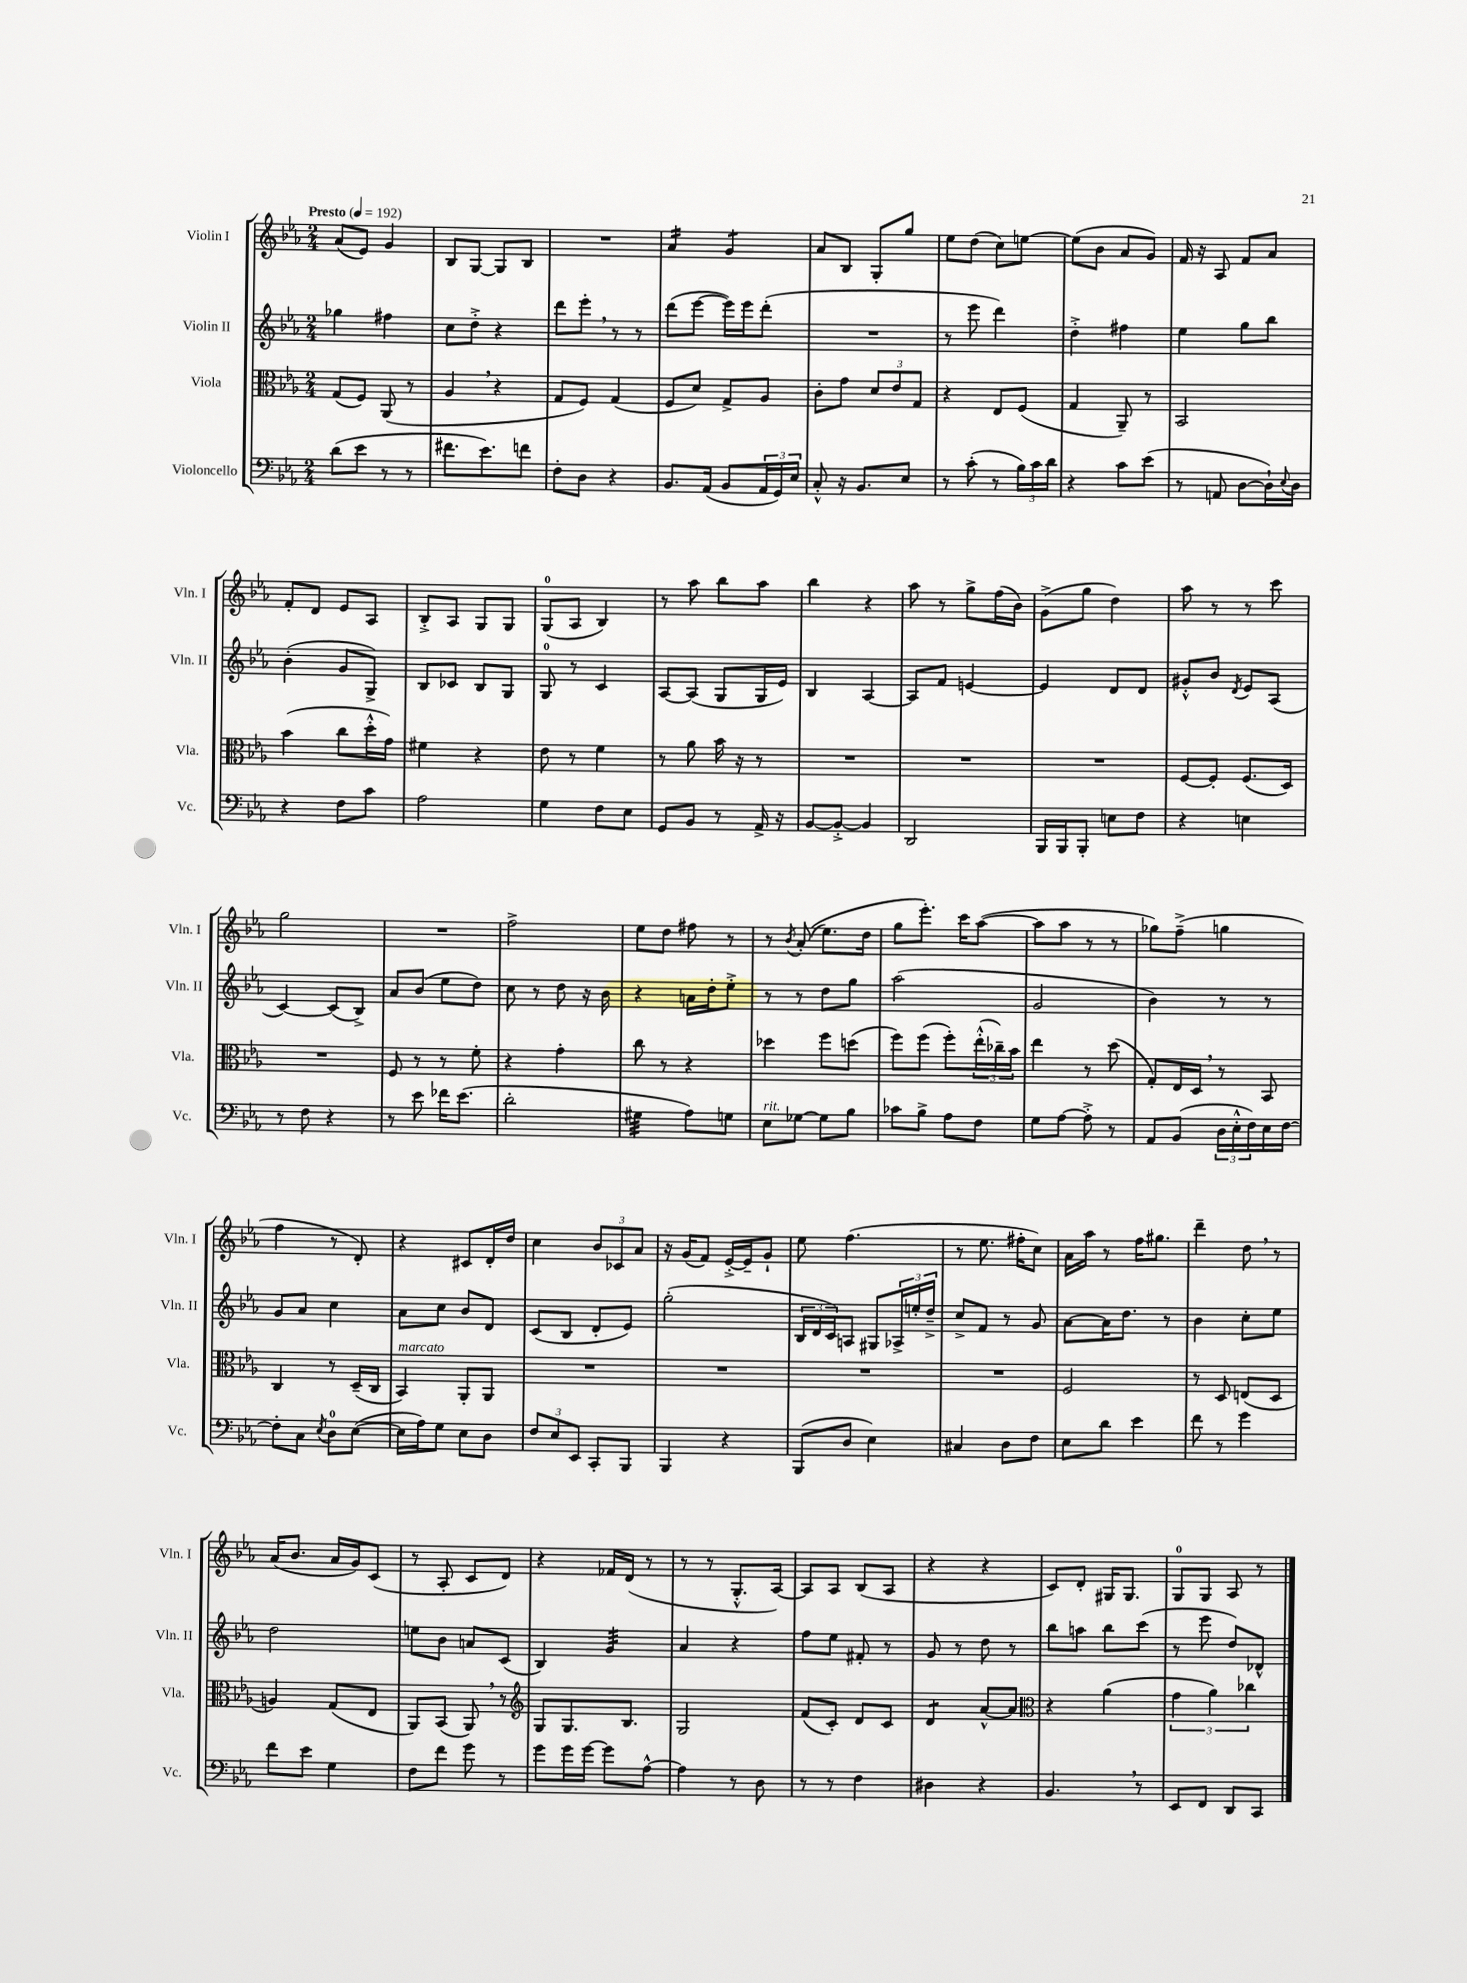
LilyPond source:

<<
\new StaffGroup <<
\new Staff = "s0" \with { instrumentName = "Violin I" shortInstrumentName = "Vln. I" } {
    \clef treble \key ees \major \numericTimeSignature \time 2/4 \tempo "Presto" 4 = 192
    aes'8( ees'8) g'4 |
    bes8 g8~ g8 bes8 |
    R2 |
    aes'4:16 g'4:8 |
    aes'8 bes8 g8-. g''8 |
    ees''8 d''8( c''8) e''8~ |
    e''8( bes'8 aes'8 g'8) |
    f'16 r16 aes8 f'8 aes'8 |
    f'8-. d'8 ees'8 aes8 |
    bes8-.-> aes8 g8 g8 |
    g8-0( aes8 bes4) |
    r8 aes''8 bes''8 aes''8 |
    bes''4 r4 |
    aes''8 r8 g''8-> f''16( bes'16) |
    g'8->( g''8 d''4) |
    aes''8 r8 r8 c'''8 |
    g''2 |
    R2 |
    f''2-> |
    ees''8 d''8 fis''8 r8 |
    r8 \acciaccatura { bes'8 } aes'8-.(\( ees''8.) d''16 |
    g''8 ees'''8.-.\) c'''16 aes''8~( |
    aes''8 aes''8 r8 r8 |
    ges''8) f''8--->( g''4 |
    f''4 r8 d'8-.) |
    r4 cis'8 d'16-. d''16 |
    c''4 \tuplet 3/2 { bes'8 ces'8 aes'8 } |
    r16 g'16( f'8) ees'16~-.-> ees'16-- g'8-! |
    ees''8 f''4.( |
    r8 ees''8. fis''16-. c''8) |
    aes'16 aes''16 r8 f''16 gis''8. |
    d'''4-- d''8 \breathe r8 |
    aes'16( bes'8. aes'16 g'16) c'8( |
    r8 aes8-. c'8 d'8) |
    r4 fes'16 d'16( r8 |
    r8 r8 g8.-.-^ aes16~) |
    aes8 aes8 bes8( aes8 |
    r4 r4 |
    c'8) d'8-. gis16 gis8. |
    g8-0 g8 aes8 r8 \bar "|." |
}
\new Staff = "s1" \with { instrumentName = "Violin II" shortInstrumentName = "Vln. II" } {
    \clef treble \key ees \major \numericTimeSignature \time 2/4
    ges''4 fis''4 |
    c''8 d''8-.-> r4 |
    d'''8 ees'''8-. \breathe r8 r8 |
    d'''8( ees'''8~ ees'''16) ees'''16 d'''8-.( |
    R2 |
    r8 ees'''8 d'''4) |
    d''4-.-> fis''4 |
    ees''4 g''8 bes''8 |
    bes'4-.( g'8 g8->) |
    bes8 ces'8 bes8 g8 |
    g8-0 r8 c'4 |
    aes8~ aes8( g8 g16 ees'16) |
    bes4 aes4~ |
    aes8 f'8 e'4~ |
    e'4 d'8 d'8 |
    gis'8-.-^ bes'8 \acciaccatura { d'8 } ees'8 aes8( |
    c'4~) c'8( bes8->) |
    aes'8 bes'8( ees''8 d''8) |
    c''8 r8 d''8 r16 bes'16 |
    r4 a'16 d''16-. ees''8-.-> |
    r8 r8 d''8 g''8 |
    aes''2( |
    g'2 |
    bes'4) r8 r8 |
    g'8 aes'8 c''4 |
    aes'8 c''8 bes'8 d'8 |
    c'8( bes8 d'8-. ees'8) |
    g''2-.( |
    \tuplet 3/2 { bes16 d'16 c'16) } a8 gis8 \tuplet 3/2 { aes16-> e''16-. d''16---> } |
    c''8-> f'8 r8 g'8 |
    aes'8~ aes'16 d''8. r8 |
    bes'4 c''8-. ees''8 |
    d''2 |
    e''8 bes'8 a'8 c'8( |
    bes4) g'4:32 |
    aes'4 r4 |
    f''8 ees''8 fis'8-. r8 |
    g'8 r8 d''8 r8 |
    bes''8 a''8 bes''8 c'''8( |
    r8 ees'''8 d''8) des'8-^ \bar "|." |
}
\new Staff = "s2" \with { instrumentName = "Viola" shortInstrumentName = "Vla." } {
    \clef alto \key ees \major \numericTimeSignature \time 2/4
    g8( f8) aes,8( r8 |
    aes4 \breathe r4 |
    g8 f8) g4( |
    f8 d'8) g8-> aes8 |
    c'8-. g'8 \tuplet 3/2 { d'8 ees'8 g8 } |
    r4 ees8 f8( |
    g4 aes,8--) r8 |
    bes,2 |
    bes'4( c''8 d''16-.-^ g'16) |
    fis'4 r4 |
    ees'8 r8 f'4 |
    r8 aes'8 bes'16 r16 r8 |
    R2 |
    R2 |
    R2 |
    f8~ f8-. f8.( d16) |
    R2 |
    f8 r8 r8 f'8-. |
    r4 g'4-. |
    c''8 r8 r4 |
    des''4 f''8 d''8( |
    f''8) f''8( f''8-.) \tuplet 3/2 { ees''16-.-^( ces''16--) bes'16 } |
    ees''4 r8 d''8( |
    g8-.) ees16 d16 \breathe r8 bes,8 |
    c4 r8 d16--( c16 |
    bes,4^\markup { \italic "marcato" }) aes,8-. aes,8 |
    R2 |
    R2 |
    R2 |
    R2 |
    f2 |
    r8 d8 e8( d8 |
    a4) g8( ees8 |
    aes,8) bes,8( aes,8) \breathe r8 |
    \clef treble g8 g8. bes8. |
    g2 |
    f'8( c'8-.) d'8 c'8 |
    d'4:8 aes'8~-^ aes'8 |
    \clef alto r4 aes'4( |
    \tuplet 3/2 { g'4 aes'4) ces''4 } \bar "|." |
}
\new Staff = "s3" \with { instrumentName = "Violoncello" shortInstrumentName = "Vc." } {
    \clef bass \key ees \major \numericTimeSignature \time 2/4
    d'8( ees'8 r8 r8 |
    fis'8. ees'8.) f'8 |
    f8-. d8 r4 |
    bes,8. aes,16( bes,8 \tuplet 3/2 { aes,16 g,16) ees16 } |
    c8-.-^ r16 bes,8. ees8 |
    r8 c'8-.( r8 \tuplet 3/2 { bes16) c'16 d'16 } |
    r4 c'8 ees'8( |
    r8 a,8 d8~ d16-!) \appoggiatura { ees8 } d16 |
    r4 f8 c'8 |
    aes2 |
    g4 f8 ees8 |
    g,8 bes,8 r8 aes,16-> r16 |
    bes,8~ bes,8~-.-> bes,4 |
    d,2 |
    bes,,16 bes,,16 bes,,8-. e8 f8 |
    r4 e4 |
    r8 f8 r4 |
    r8 ees'8 fes'16 ees'8.( |
    d'2-. |
    gis4:32 aes8) g8 |
    ees8^\markup { \italic "rit." } ges8~ ges8 bes8 |
    ces'8 bes8-> aes8 f8 |
    g8 aes8~ aes8-.-> r8 |
    aes,8 bes,8( \tuplet 3/2 { d16 ees16-.-^ f16) } ees16 f16~ |
    f8-. c8 \acciaccatura { ees8 } d8-0 ees8~( |
    ees16 aes16) g8 ees8 d8 |
    \tuplet 3/2 { f8 ees8 ees,8 } c,8-. bes,,8 |
    bes,,4 r4 |
    bes,,8( d8 ees4) |
    cis4 d8 f8 |
    ees8 d'8 ees'4 |
    f'8 r8 g'4 |
    f'8 ees'8 g4 |
    f8 f'8 g'8 r8 |
    g'8 g'16 g'16~ g'8 aes8~-^ |
    aes4 r8 d8 |
    r8 r8 f4 |
    dis4 r4 |
    bes,4. \breathe r8 |
    ees,8 f,8 d,8 c,8 \bar "|." |
}
>>
>>
\layout { \context { \Score \remove "Bar_number_engraver" } }
